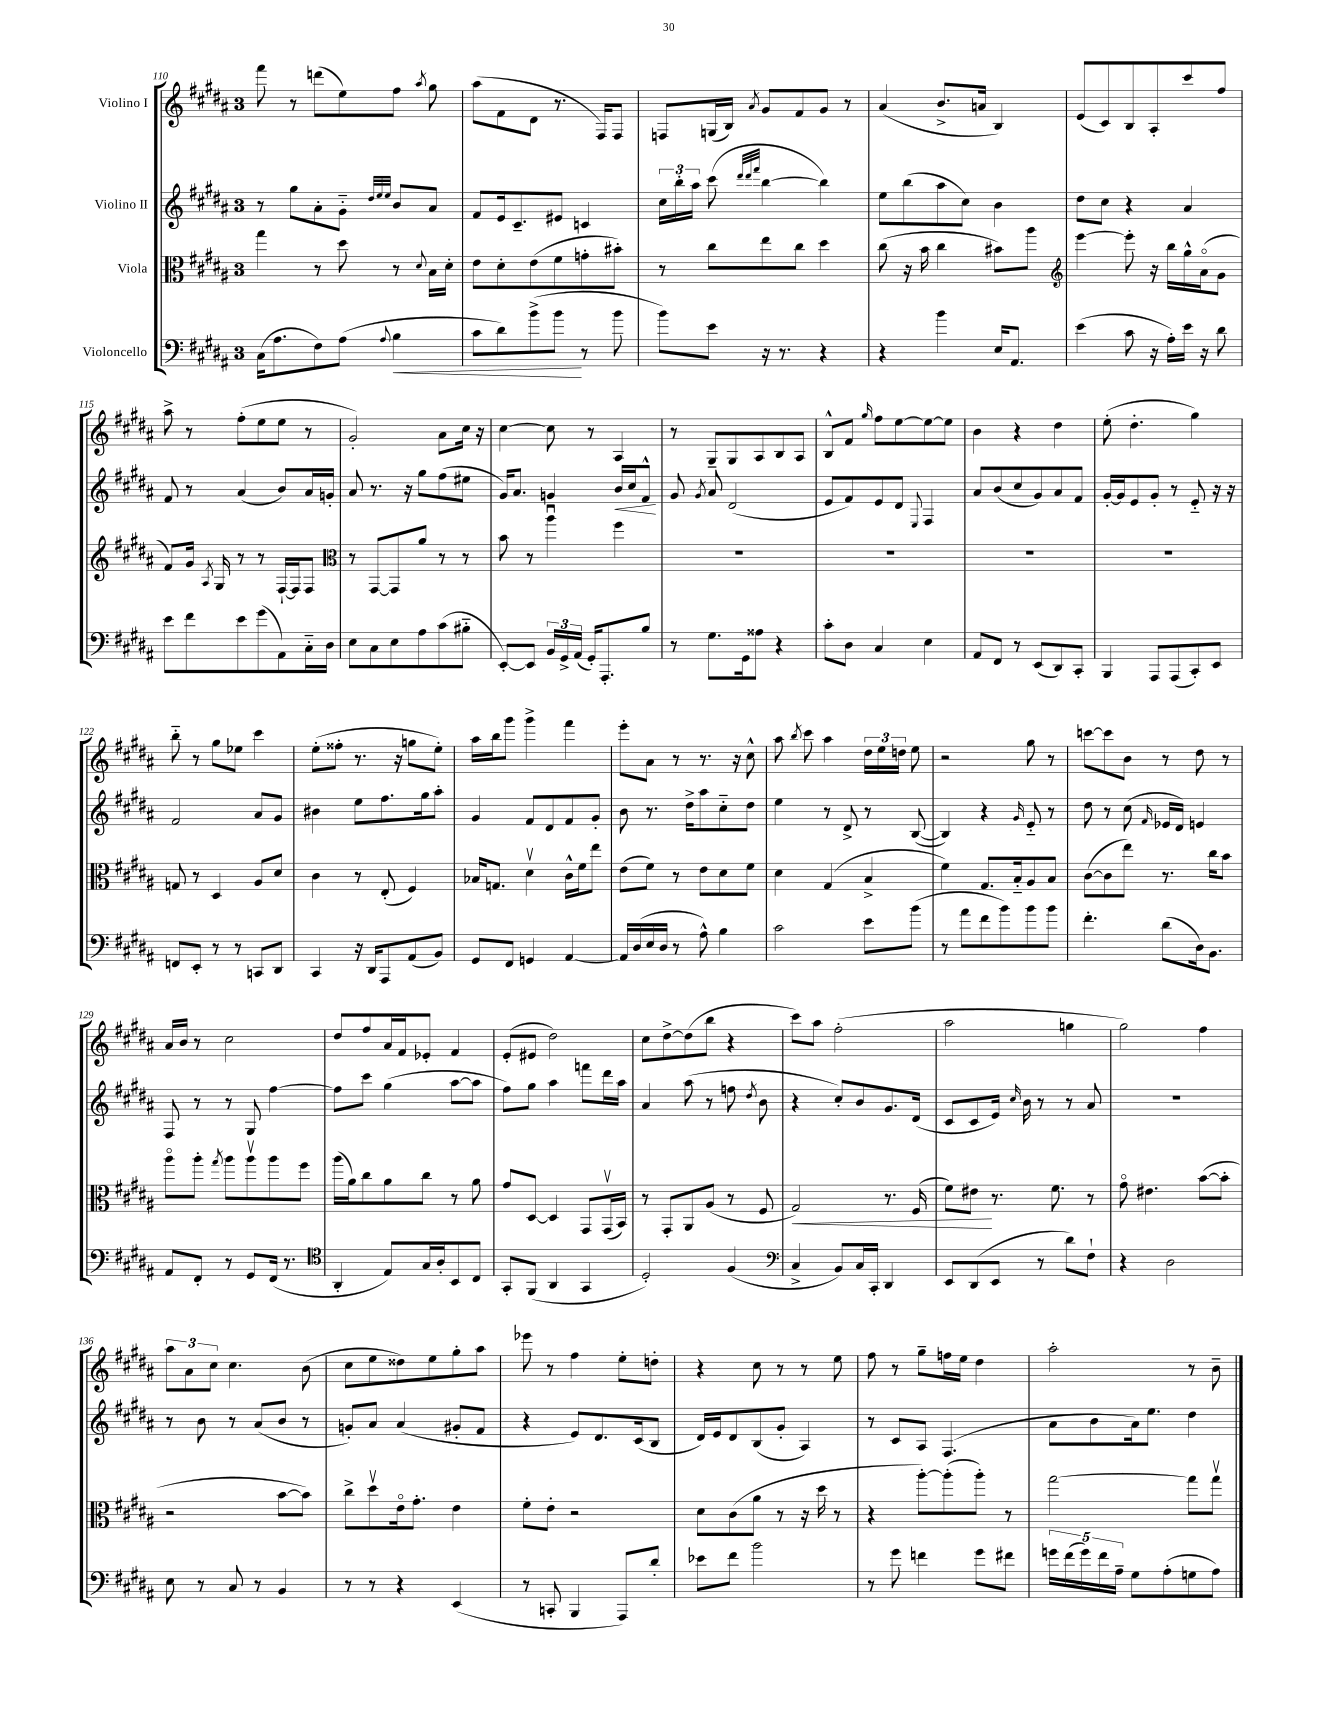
<<
\new StaffGroup <<
\new Staff = "s0" \with { instrumentName = "Violino I" } {
    \clef treble \key b \major \once \override Staff.TimeSignature.style = #'single-digit \time 3/4
    \autoBeamOff fis'''8 r8 d'''8[( e''8) fis''8] \acciaccatura { ais''8 } gis''8 |
    ais''8[( fis'8 dis'8] r8. fis16[) fis8] |
    f8[ g16( b16]) \acciaccatura { ais'8 } gis'8[ fis'8 gis'8] r8 |
    ais'4( b'8.[-> a'16] b4) |
    e'8[( cis'8) b8 ais8-. cis'''8 fis''8] |
    ais''8-> r8 fis''8[-.( e''8 e''8] r8 |
    gis'2-.) ais'8[ cis''16] r16 |
    cis''4~ cis''8 r8 ais4 |
    r8 gis8[-- gis8 ais8 b8 ais8] |
    b8[-^ fis'8] \grace { gis''16 } fis''8[ e''8~ e''8~ e''8] |
    b'4 r4 dis''4 |
    e''8-.( dis''4.-. gis''4) |
    b''8-_ r8 gis''8[ ees''8] cis'''4 |
    e''8[-.( fisis''8]-. r8. r16 g''8[ e''8]-.) |
    ais''16[ b''16 gis'''8] gis'''4-> fis'''4 |
    e'''8[-. ais'8] r8 r8. r16 cis''8-^ |
    ais''8 \acciaccatura { b''8 } cis'''8 ais''4 \tuplet 3/2 { dis''16[ e''16 d''16] } e''8 |
    r2 gis''8 r8 |
    c'''8[~ c'''8 b'8] r8 dis''8 r8 |
    ais'16[ b'16] r8 cis''2 |
    dis''8[ fis''8 ais'16 fis'16 ees'8]-. fis'4 |
    e'8[-.( eis'8] dis''2) |
    cis''8[ dis''8~-> dis''8( b''8] r4 |
    cis'''8[) ais''8] fis''2-.( |
    ais''2 g''4 |
    gis''2) fis''4 |
    \tuplet 3/2 { ais''8[ ais'8 cis''8] } cis''4. b'8( |
    cis''8[ e''8 disis''8) e''8 gis''8-. ais''8] |
    ees'''8 r8 fis''4 e''8[-. d''8]-. |
    r4 cis''8 r8 r8 e''8 |
    fis''8 r8 gis''8[-- f''16 e''16] dis''4 |
    ais''2-. r8 b'8-- \bar "|." |
}
\new Staff = "s1" \with { instrumentName = "Violino II" } {
    \clef treble \key b \major \once \override Staff.TimeSignature.style = #'single-digit \time 3/4
    \autoBeamOff r8 gis''8[ ais'8-. gis'8]-_ \grace { dis''32[ e''32 e''32] } b'8[ ais'8] |
    fis'8[ e'16 cis'8.-- eis'8] c'4 |
    \tuplet 3/2 { cis''16[ b''16-. ais''16] } cis'''8( \grace { dis'''32[ dis'''32 fis'''32] } b''4~ b''4) |
    e''8[ b''8( ais''8 cis''8]) b'4 |
    dis''8[ cis''8] r4 ais'4 |
    fis'8 r8 ais'4( b'8[) ais'16 g'16]-. |
    ais'8 r8. r16 gis''8[ fis''8( eis''8] |
    gis'16[) ais'8.] g'4 b'16[\< cis''16 fis'8]-^\! |
    gis'8 \acciaccatura { gis'8 } ais'8 dis'2( |
    e'8[ fis'8) e'8 dis'8] \appoggiatura { e8 } fis4 |
    ais'8[ b'8( cis''8 gis'8) ais'8 fis'8] |
    gis'16[~-. gis'16 e'8 gis'8]-. r8 e'8-_ r16 r16 |
    fis'2 ais'8[ gis'8] |
    bis'4 e''8[ fis''8. gis''16 ais''8]-. |
    gis'4 fis'8[ dis'8 fis'8 gis'8]-. |
    b'8 r8. dis''16[-> ais''8 cis''8-_ dis''8] |
    e''4 r8 dis'8-> r8 b8~( |
    b4) r4 \grace { gis'16 } e'8-_ r8 |
    dis''8 r8 cis''8( \grace { fis'16 } ees'16[ dis'16]) e'4 |
    fis8 r8 r8 gis8 fis''4~ |
    fis''8[ cis'''8] gis''4( ais''8[~ ais''8] |
    fis''8[) gis''8] ais''4 f'''8[ dis'''16 ais''16] |
    ais'4 ais''8( r8 f''8 \acciaccatura { dis''8 } b'8 |
    r4 cis''8[-.) b'8 gis'8. dis'16]( |
    cis'8[ cis'8 e'16]) \grace { cis''16 } b'16 r8 r8 ais'8 |
    R2. |
    r8 b'8 r8 ais'8[( b'8] r8 |
    g'8[-.) ais'8] ais'4( gis'8[-. fis'8] |
    r4 e'8[) dis'8. cis'16( b8] |
    dis'16[) e'16 dis'8 b8( gis'8]-. ais4) |
    r8 cis'8[ ais8] fis4.( |
    ais'8[ b'8 ais'16) e''8.] dis''4 \bar "|." |
}
\new Staff = "s2" \with { instrumentName = "Viola" } {
    \clef alto \key b \major \once \override Staff.TimeSignature.style = #'single-digit \time 3/4
    \autoBeamOff gis''4 r8 dis''8 r8 \appoggiatura { dis'8 } b16[ dis'16]-. |
    e'8[ dis'8-. e'8( fis'8 g'8-. bis'8]-.) |
    r8 cis''8[ e''8 cis''8] dis''4 |
    cis''8( r16 b'16 cis''4 bis'8[) ais''8] |
    \clef treble e'''4~ e'''8-. r16 b''16[ gis''16-^ ais'16\flageolet( gis'8] |
    fis'8[) gis'16] \acciaccatura { ais8 } gis16 r8 r8 fis16[~-! fis16 fis8] |
    \clef alto r8 gis,8[~ gis,8 ais'8] r8 r8 |
    b'8 r8 ais''4\downbow fis''4 |
    R2. |
    R2. |
    R2. |
    R2. |
    g8 r8 dis4 ais8[ dis'8] |
    cis'4 r8 e8-.( fis4) |
    bes16[ g8.] dis'4\upbow cis'16[-^ fis'16 e''8] |
    e'8[( fis'8]) r8 e'8[ dis'8 fis'8] |
    dis'4 gis4( b4-> |
    fis'4) gis8.[ b16-_ ais8 b8] |
    cis'8[~( cis'8 e''8]) r8. cis''16[ b'8] |
    ais''8[\flageolet ais''8]-. \acciaccatura { gis''8 } ais''8[ ais''8\upbow ais''8 fis''8] |
    ais''16[( ais'16) cis''8 ais'8 cis''8] r8 ais'8 |
    gis'8[ dis8]~ dis4 gis,8[ gis,16\upbow( b,16]) |
    r8 gis,8[-. ais,8 ais8]( r8 fis8 |
    gis2\<) r8. fis16( |
    fis'8[) eis'8]\! r8. fis'8. r8 |
    gis'8\flageolet eis'4. b'8[~( b'8]-. |
    r2 b'8[~ b'8]) |
    cis''8[-> dis''8\upbow e'16\flageolet gis'8.]-. e'4 |
    fis'8[-. e'8]-. r2 |
    dis'8[ cis'8( ais'8] r8 r16 dis''16 r8 |
    r4 ais''8[~-.) ais''8-.( ais''8]-.) r8 |
    gis''2~ gis''8[ gis''8]\upbow \bar "|." |
}
\new Staff = "s3" \with { instrumentName = "Violoncello" } {
    \clef bass \key b \major \once \override Staff.TimeSignature.style = #'single-digit \time 3/4
    \autoBeamOff cis16[( ais8. fis8) ais8]( \appoggiatura { ais8 } b4\< |
    cis'8[ dis'8) b'8->( b'8]\! r8 b'8 |
    b'8[) e'8] r16 r8. r4 |
    r4 b'4 e16[ ais,8.] |
    e'4( cis'8 r16 ais16[-.) e'16] r16 dis'8 |
    e'8[ fis'8 e'8 gis'8( ais,8) cis16-_ dis16] |
    e8[ cis8 e8 ais8 cis'8( bis8]-_ |
    e,8[~-.) e,8] \tuplet 3/2 { b,16[ gis,16-> ais,16]( } gis,16[-.) ais,,8.-. b8] |
    r8 gis8.[ gis,16 aisis8] r4 |
    cis'8[-. dis8] cis4 e4 |
    ais,8[ fis,8] r8 e,8[( dis,8) cis,8]-. |
    b,,4 ais,,8[ ais,,8( cis,8-.) e,8] |
    f,8[ e,8]-. r8 r8 c,8[ dis,8] |
    cis,4 r16 dis,16[ ais,,8 ais,8( b,8]) |
    gis,8[ fis,8] g,4 ais,4~ |
    ais,16[ dis16( e16 dis16] r8 ais8-^) b4 |
    cis'2 e'8[ b'8]( |
    r8 ais'8[ fis'8 b'8) b'8 b'8] |
    fis'4.-. dis'8[( dis16) b,8.] |
    ais,8[ fis,8]-. r8 gis,8[ fis,16]( r8. |
    \clef tenor ais,4-. e8[) gis16 ais16-. b,8 cis8] |
    gis,8[-. fis,8]( ais,4 gis,4 |
    dis2-.) fis4( |
    \clef bass cis4-> b,8[) cis16 cis,16]-. dis,4 |
    e,8[ dis,8( e,8] r8 dis'8[) fis8]-! |
    r4 dis2 |
    e8 r8 cis8 r8 b,4 |
    r8 r8 r4 e,4( |
    r8 c,8-. b,,4 ais,,8[) dis'8]-. |
    ees'8[ fis'8] b'2 |
    r8 gis'8 f'4 gis'8[ fis'8] |
    \tuplet 5/4 { g'16[ fis'16( g'16) fis'16 ais16]-- } gis8[ ais8-.( g8 ais8]) \bar "|." |
}
>>
>>
\layout { \context { \Score currentBarNumber = #110 } }
